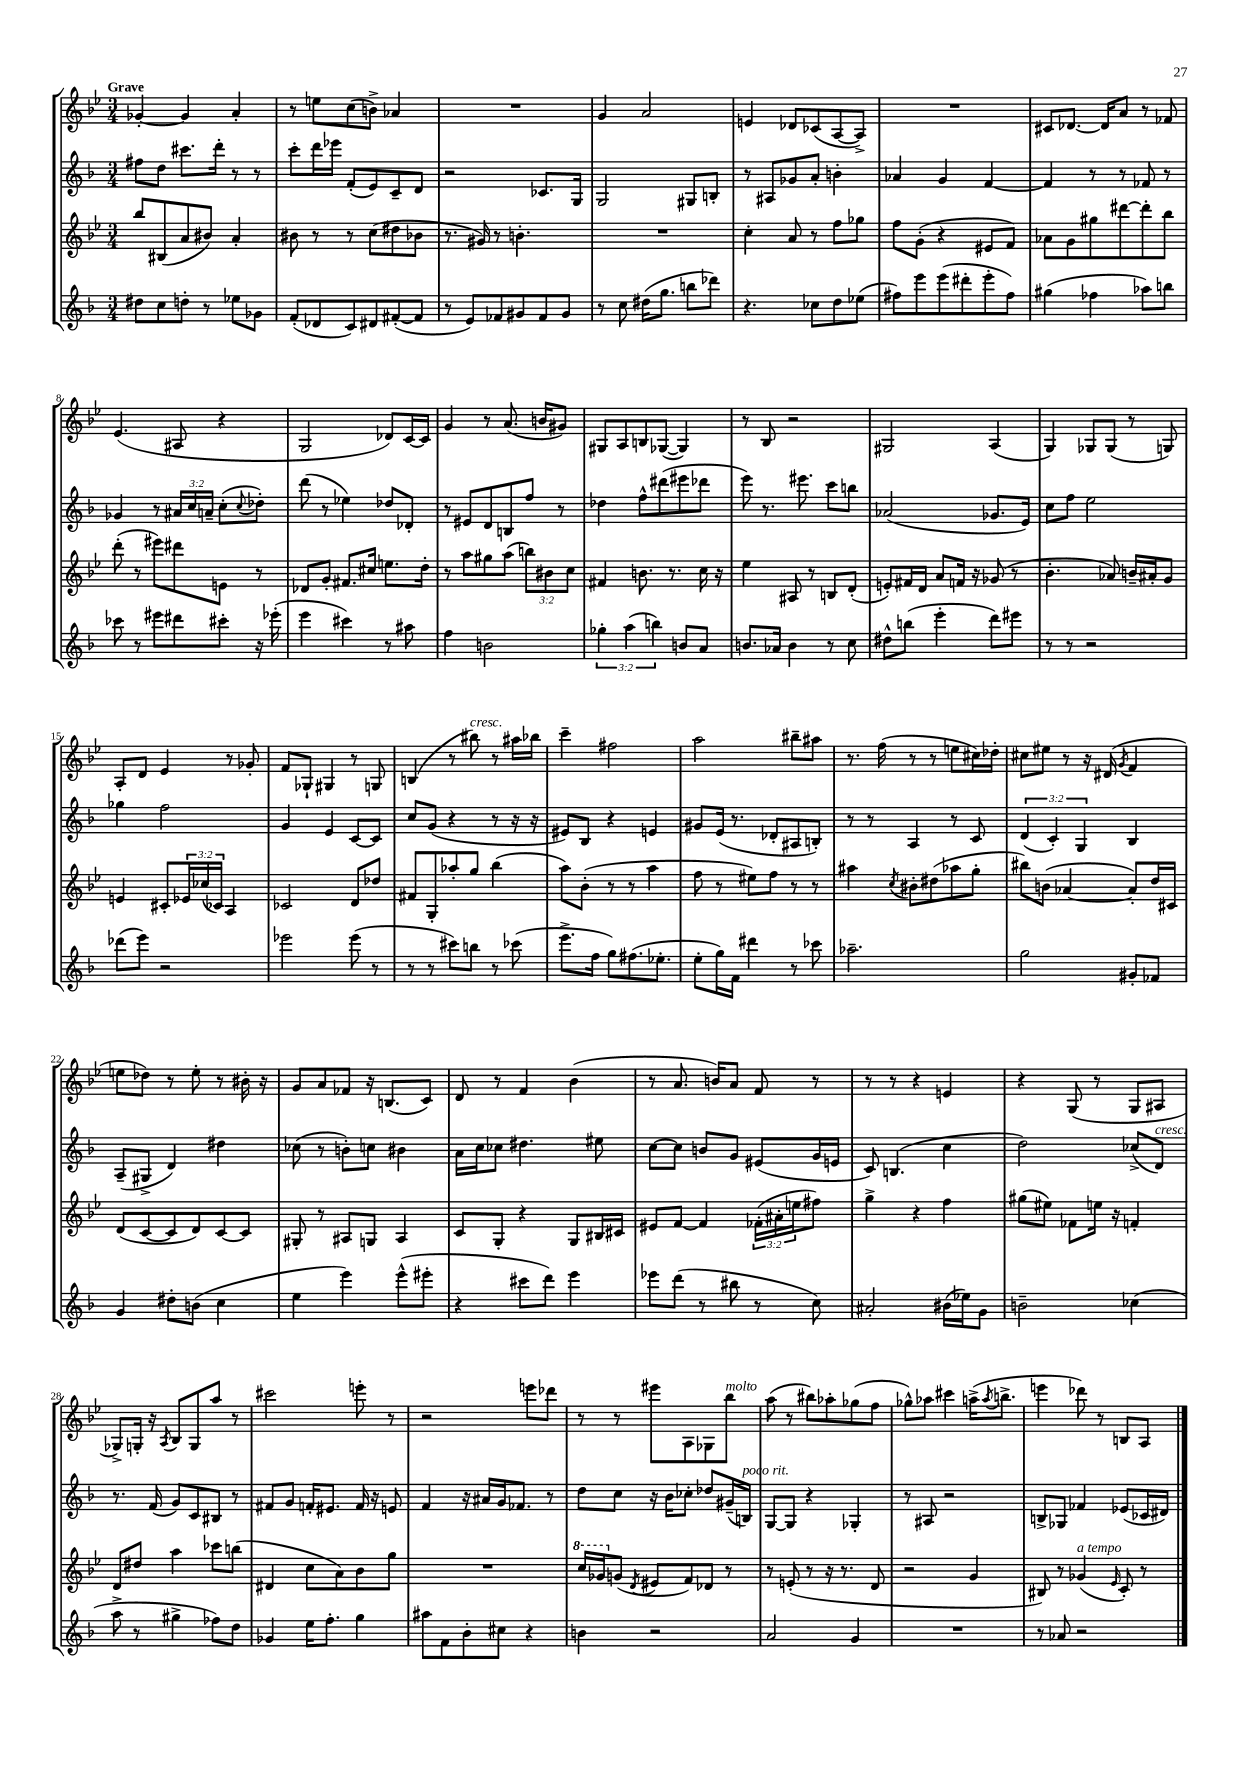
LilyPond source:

<<
\new StaffGroup <<
\new Staff = "s0" {
    \clef treble \key bes \major \numericTimeSignature \time 3/4 \tempo "Grave"
    ges'4~-. ges'4 a'4-. |
    r8 e''8 c''8( b'8->) aes'4 |
    R2. |
    g'4 a'2 |
    e'4 des'8 ces'8( a8~ a8->) |
    R2. |
    cis'8 des'8.~ des'16 a'8 r8 fes'8 |
    ees'4.( ais8 r4 |
    g2 des'8) c'16~ c'16 |
    g'4 r8 a'8.( b'16 gis'8) |
    gis8 a8 b8 ges8~( ges4) |
    r8 bes8 r2 |
    gis2 a4( |
    g4) ges8 ges8( r8 g8) |
    a8-. d'8 ees'4 r8 ges'8-. |
    f'8 ges8-! gis4 r8 g8 |
    b4( r8 bis''8^\markup { \italic "cresc." }) r8 ais''16 bes''16 |
    c'''4-- fis''2 |
    a''2 bis''8-- ais''8 |
    r8. f''16( r8 r8 e''8 cis''16) des''16-. |
    cis''8 eis''8 r8 r16 dis'16( \acciaccatura { g'8 } f'4 |
    e''8 des''8) r8 e''8-. r8 bis'16-. r16 |
    g'8 a'8 fes'8 r16 b8.( c'8) |
    d'8 r8 f'4 bes'4( |
    r8 a'8. b'16) a'8 f'8 r8 |
    r8 r8 r4 e'4 |
    r4 g8( r8 g8 ais8 |
    ges8->) g16-. r16 \acciaccatura { a8 } bes8 g8 a''8 r8 |
    cis'''2 e'''8-. r8 |
    r2 e'''8 des'''8 |
    r8 r8 eis'''8 a8 ges8 bes''8^\markup { \italic "molto" } |
    a''8( r8 bis''8) aes''8-. ges''8( f''8 |
    ges''8-^) aes''8 cis'''4 a''16->( \acciaccatura { a''8 } b''8.-> |
    e'''4 des'''8) r8 b8 a8 \bar "|." |
}
\new Staff = "s1" {
    \clef treble \key f \major \numericTimeSignature \time 3/4 \override Staff.TupletNumber.text = #tuplet-number::calc-fraction-text
    fis''8 d''8 cis'''8. d'''16-. r8 r8 |
    c'''8-. d'''16 ees'''16 f'8-.( e'8) c'8-- d'8 |
    r2 ces'8. g16 |
    g2 gis8 b8-. |
    r8 ais8 ges'8 a'8-. b'4-. |
    aes'4 g'4 f'4~ |
    f'4 r8 r8 fes'8 r8 |
    ges'4 r8 \tuplet 3/2 { ais'16 c''16 a'16-- } c''8-.( \appoggiatura { c''8 } des''8-.) |
    d'''8( r8 ees''4) des''8 des'8-. |
    r8 eis'8 d'8 b8 f''8 r8 |
    des''4 f''8-^ dis'''8( eis'''8 des'''8 |
    e'''8) r8. eis'''8. c'''8 b''8 |
    aes'2( ges'8. e'16) |
    c''8 f''8 e''2 |
    ges''4 f''2 |
    g'4 e'4 c'8~ c'8 |
    c''8 g'8( r4 r8 r16 r16 |
    eis'8) bes8 r4 e'4 |
    gis'8 e'16( r8. des'8-. ais8 b8-.) |
    r8 r8 a4 r8 c'8 |
    \tuplet 3/2 { d'4( c'4-.) g4 } bes4 |
    a8--( gis8-> d'4) dis''4 |
    ces''8( r8 b'8-.) c''8 bis'4 |
    a'16 c''16 ces''8 dis''4. eis''8 |
    c''8~ c''8 b'8 g'8 eis'8( g'16 e'16 |
    c'8) b4.( c''4 |
    d''2) ces''8->( d'8^\markup { \italic "cresc." }) |
    r8. f'16( g'8) c'8 bis8 r8 |
    fis'8 g'8 f'16-. eis'8. f'16 r16 e'8 |
    f'4 r16 ais'16 g'16 fes'8. r8 |
    d''8 c''8 r16 bes'16 ces''8-. des''8 gis'16--( b16^\markup { \italic "poco rit." }) |
    g8~ g8 r4 ges4-. |
    r8 ais8 r2 |
    b8-> ges8 fes'4 ees'8( ces'16 dis'16) \bar "|." |
}
\new Staff = "s2" {
    \clef treble \key bes \major \numericTimeSignature \time 3/4 \override Staff.TupletNumber.text = #tuplet-number::calc-fraction-text
    bes''8 bis8( a'8 bis'8) a'4-. |
    bis'8 r8 r8 c''8( dis''8 bes'8 |
    r8. gis'16) r8 b'4.-. |
    R2. |
    c''4-. a'8 r8 f''8 ges''8 |
    f''8 g'8-.( r4 eis'8 f'8) |
    aes'8 g'8 gis''8 dis'''8~ dis'''8-. bes''8 |
    d'''8-.( r8 eis'''8) dis'''8 e'8 r8 |
    des'8 g'8-. fis'8. cis''16 e''8. d''16-. |
    r8 a''8 gis''8 a''8( \tuplet 3/2 { b''8) bis'8 c''8 } |
    fis'4 b'8. r8. c''16 r16 |
    ees''4 ais8 r8 b8 d'8-.( |
    e'8-.) fis'16 d'16 a'8 f'16 r16 ges'8( r8 |
    bes'4.-. aes'8) b'16-- ais'16-. g'8 |
    e'4 cis'8-. \tuplet 3/2 { ees'16 ces''16( ces'16) } a4 |
    ces'2 d'8 des''8 |
    fis'8 g8-. aes''8-. g''8 bes''4( |
    a''8) bes'8-.( r8 r8 a''4 |
    f''8 r8 eis''8) f''8 r8 r8 |
    ais''4 \acciaccatura { c''8 } bis'8-. dis''8( aes''8 g''8-. |
    bis''8) b'8( aes'4~ aes'8-.) d''16 cis'16 |
    d'8( c'8~ c'8 d'8) c'8~ c'8 |
    gis8-. r8 ais8 g8 ais4 |
    c'8 g8-. r4 g8 bis16 cis'16 |
    eis'8 f'8~ f'4 \tuplet 3/2 { fes'16-.( ais'16-. e''16 } fis''8) |
    g''4-> r4 f''4 |
    gis''8( eis''8) fes'8 e''16 r16 f'4-. |
    d'8 dis''8 a''4 ces'''8 b''8( |
    dis'4 c''8 a'8) bes'8 g''8 |
    R2. |
    \ottava #1 c'''16 ges''16 \ottava #0 g'!8( \acciaccatura { d'8 } eis'8 f'8) des'8 r8 |
    r8 e'8-.( r8 r16 r8. d'8 |
    r2 g'4 |
    bis8) r8 ges'4^\markup { \italic "a tempo" }( \grace { ees'16 } c'8-.) r8 \bar "|." |
}
\new Staff = "s3" {
    \clef treble \key f \major \numericTimeSignature \time 3/4 \override Staff.TupletNumber.text = #tuplet-number::calc-fraction-text
    dis''8 c''8 d''8-. r8 ees''8 ges'8 |
    f'8-.( des'8 c'8) dis'8 fis'8~-.( fis'8 |
    r8 e'8) fes'8 gis'8 fes'8 gis'8 |
    r8 c''8 dis''16( g''8. b''8 des'''8) |
    r4. ces''8 d''8 ees''8( |
    fis''8) e'''8 e'''8( dis'''8-. e'''8-. fis''8) |
    gis''4( fes''4 aes''8) b''8 |
    ces'''8 r8 eis'''8 dis'''8 cis'''8-. r16 ees'''16-.( |
    e'''4 cis'''4) r8 ais''8 |
    f''4 b'2 |
    \tuplet 3/2 { ges''4-. a''4( b''4) } b'8 a'8 |
    b'8. aes'16 b'4 r8 c''8 |
    dis''8-^ b''8( e'''4-. d'''8) eis'''8 |
    r8 r8 r2 |
    des'''8( e'''8) r2 |
    ees'''2 ees'''8( r8 |
    r8 r8 cis'''8) b''8 r8 ces'''8( |
    e'''8.-> f''16 g''8) fis''8.( ees''8.-. |
    e''8-. g''16) f'16 dis'''4 r8 ces'''8 |
    aes''2.-- |
    g''2 gis'8-. fes'8 |
    g'4 dis''8-. b'8( c''4 |
    e''4 e'''4) e'''8-^( eis'''8-. |
    r4 cis'''8 d'''8) e'''4 |
    ees'''8 d'''8( r8 bis''8 r8 c''8) |
    ais'2-. bis'16( ees''16) g'8 |
    b'2-- ces''4( |
    a''8-> r8 gis''4-> fes''8) d''8 |
    ges'4 e''16 f''8.-. g''4 |
    ais''8 f'8 bes'8-. cis''8 r4 |
    b'4 r2 |
    a'2 g'4 |
    R2. |
    r8 aes'8 r2 \bar "|." |
}
>>
>>
